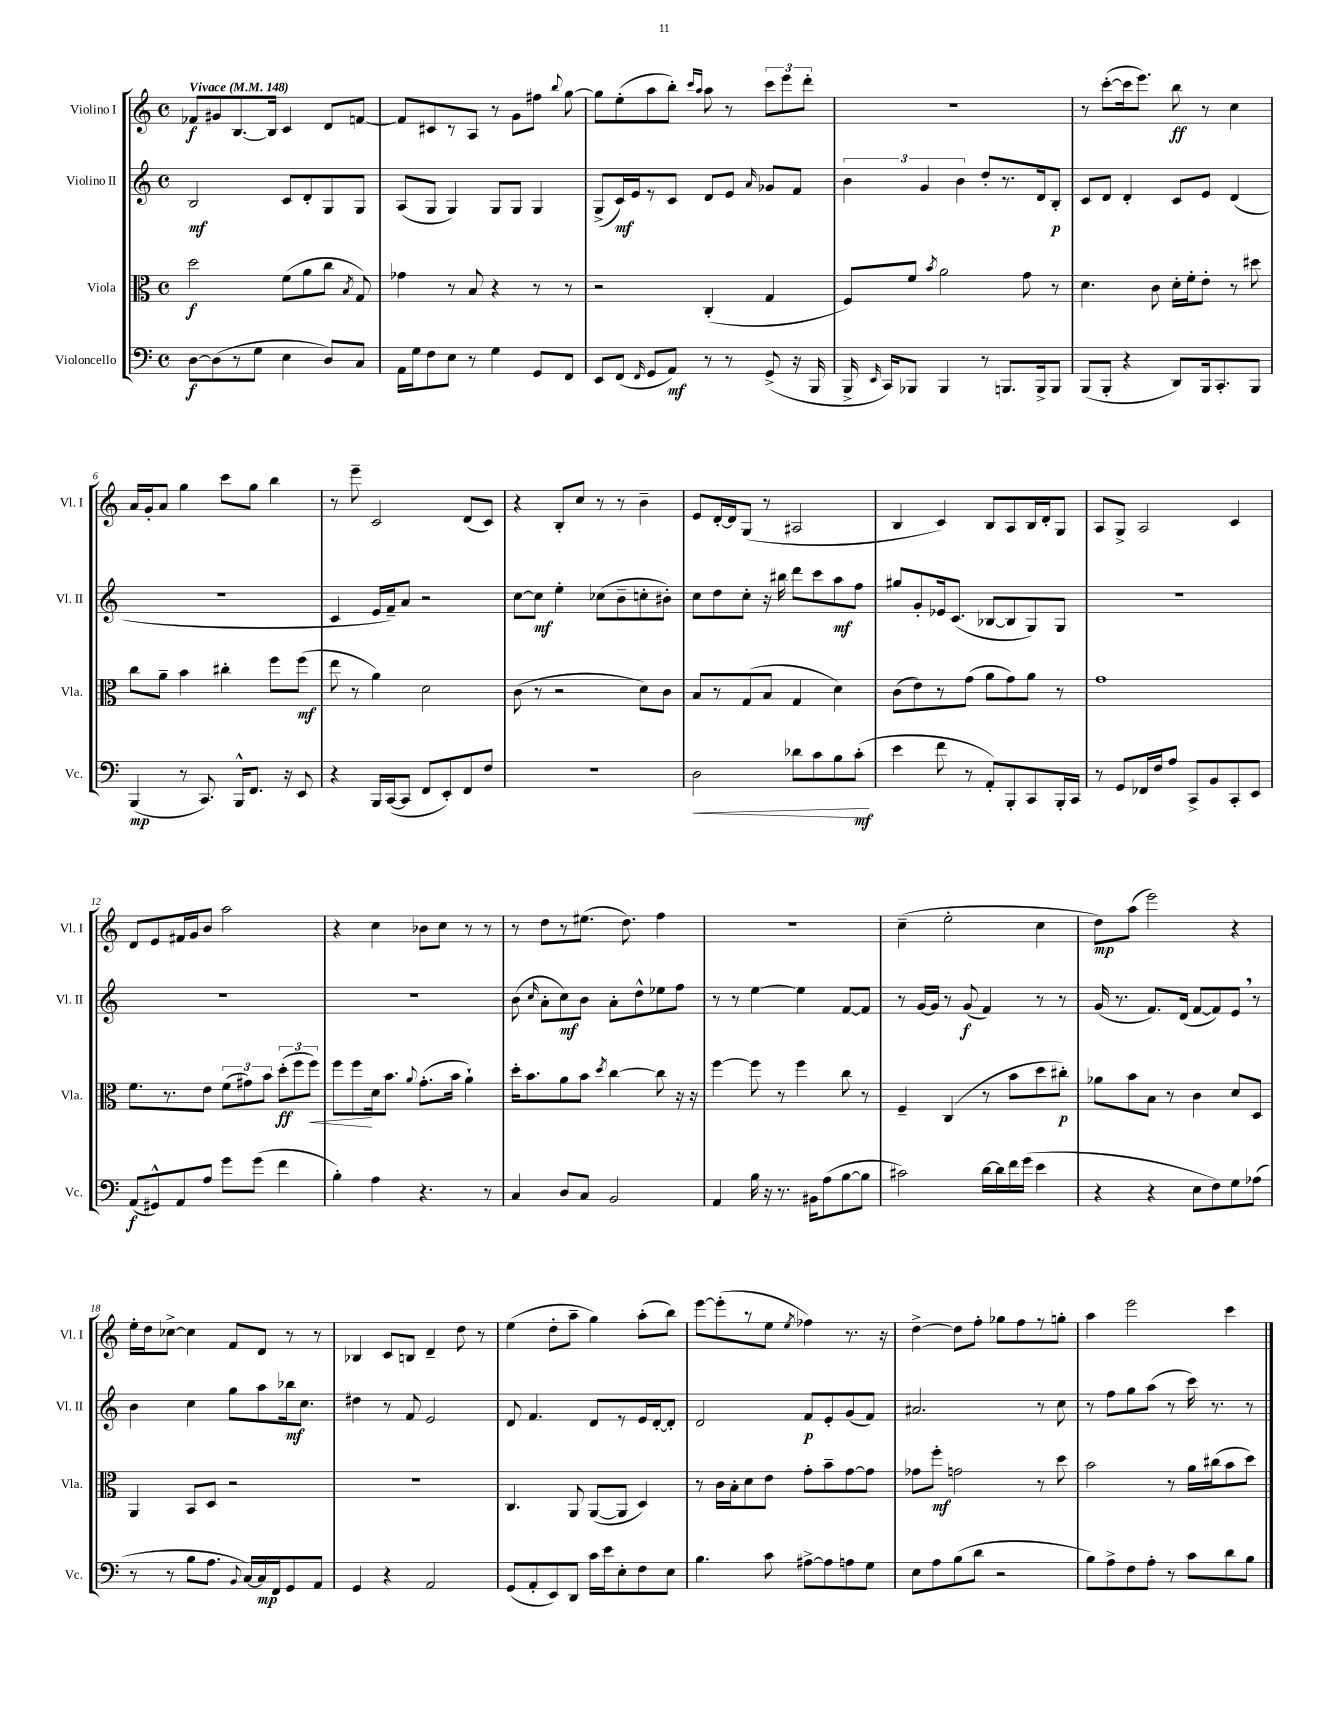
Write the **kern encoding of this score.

**kern	**kern	**kern	**kern
*staff4	*staff3	*staff2	*staff1
*clefF4	*clefC3	*clefG2	*clefG2
*k[]	*k[]	*k[]	*k[]
*M4/4	*M4/4	*M4/4	*M4/4
*met(c)	*met(c)	*met(c)	*met(c)
*MM148	*MM148	*MM148	*MM148
[8D	2dd	2B	8f-
(8D]	.	.	8g#
8r	.	.	[8.B
8G	.	.	.
.	.	.	16B]
4E	(8f	8c	4c
.	8a	8d'	.
8D)	8cc	8G	8d
.	8qB	.	.
8C	8G)	8G	[8f
=	=	=	=
16AA	4g-	(8A	8f]
16G	.	.	.
8F	.	8G	8c#
8E	8r	4G)	8r
8r	8B	.	8A
4G	4r	8G	8r
.	.	8G	8g
8GG	8r	4G	8ff#
.	.	.	8qqbb
8FF	8r	.	[8gg
=	=	=	=
8EE	2r	(8G^	8gg]
(8FF	.	16c)	(8ee'
.	.	16e	.
16qqFF	.	.	.
8GG	.	8r	8aa
8AA)	.	8c	8bb')
.	.	.	16qqccc
.	.	.	16qqaa
8r	(4C'	8d	8aa
8r	.	8e	8r
.	.	16qqa	.
(8GG^	4G	8g-	12ccc
.	.	.	12eee
16r	.	8f	.
.	.	.	12ddd'
16BBB	.	.	.
=	=	=	=
16BBB^	8F)	6b	1r
16qqEE	.	.	.
16CC)	.	.	.
8BBB-	8f	.	.
.	.	6g	.
.	8qb	.	.
4BBB-	2a	.	.
.	.	6b	.
8r	.	8dd'	.
8.BBB	.	8.r	.
.	8g	.	.
16BBB^	.	16d	.
8BBB	8r	8B'	.
=	=	=	=
(8BBB	4.d	8c	8r
8BBB'	.	8d	([8ccc'
4r	.	4d'	16ccc]
.	.	.	8.eee)
.	8c	.	.
8DD)	16d'	8c	8bb
.	16f'	.	.
16BBB	8e'	8e	8r
8.CC'	.	.	.
.	8r	(4d	4cc
8BBB	8dd#	.	.
=	=	=	=
(4BBB	8cc	1r	16a
.	.	.	16g'
.	8a~	.	8a
8r	4b	.	4gg
8.CC)	.	.	.
.	4cc#'	.	8ccc
16BBB^^	.	.	.
8.FF	.	.	8gg
.	8ff	.	4bb
16r	.	.	.
8EE	(8ff	.	.
=	=	=	=
4r	8ee	4c	8r
.	8r	.	8eee~
16BBB	4a)	16e	2c
([16CC	.	16f~)	.
8CC]	.	8a	.
8FF	2d	2r	.
8EE')	.	.	.
8FF	.	.	(8d
8F	.	.	8c)
=	=	=	=
1r	(8c	[8cc	4r
.	8r	8cc]	.
.	2r	4ee'	8B'
.	.	.	8cc
.	.	(8cc-	8r
.	.	8b~	8r
.	8d)	8cc'	4b~
.	8c	8b#')	.
=	=	=	=
2D	8B	8cc	8e
.	8r	8dd	[16d'
.	.	.	16d]
.	(8G	8cc'	(8G
.	8B	16r	8r
.	.	16bb#	.
8d-	4G	8ddd	2A#
8c	.	8ccc	.
8B	4d)	8aa	.
(8c'	.	8ff	.
=	=	=	=
4e	(8c	8gg#	4B
.	8e)	8g'	.
8f	8r	16e-	4c)
.	.	(8.c	.
8r	(8g	.	.
8AA')	8a	[8B-	8B
8BBB'	8g)	8B-]	8A
8CC	8a	8G)	16B
.	.	.	16d'
16BBB'	8r	8G	8G
16CC	.	.	.
=	=	=	=
8r	1g	1r	8A
8GG	.	.	8G^
16FF-	.	.	2A
16F	.	.	.
8A	.	.	.
8CC^	.	.	.
8BB	.	.	.
8CC'	.	.	4c
8EE	.	.	.
=	=	=	=
(8AA	8.f	1r	8d
8GG#^^)	.	.	8e
.	8.r	.	.
8AA	.	.	16f#
.	.	.	16g
8A	8e	.	8b
8g	(12f	.	2aa
.	12g#)	.	.
(8g	.	.	.
.	12b	.	.
4f	(12dd'	.	.
.	12ff	.	.
.	12ff)	.	.
=	=	=	=
4B')	8ff	1r	4r
.	8ff	.	.
4A	16d	.	4cc
.	8.b	.	.
.	8qqa	.	.
4.r	(8.g'	.	8b-
.	.	.	8cc
.	16b	.	.
.	4a`)	.	8r
8r	.	.	8r
=	=	=	=
4C	16dd'	(8b	8r
.	8.b	.	.
.	.	16qqcc	.
.	.	8a'	8dd
8D	8a	8cc)	8r
8C	8b	8b	(8.ee#
.	8qdd	.	.
2BB	[4cc	8a'	.
.	.	.	8.dd)
.	.	8dd^^	.
.	8cc]	8ee-	4ff
.	16r	8ff	.
.	16r	.	.
=	=	=	=
4AA	[4ff	8r	1r
.	.	8r	.
16B	8ff]	[4ee	.
16r	.	.	.
8.r	8r	.	.
.	4ff	4ee]	.
16BB#	.	.	.
(8A	.	.	.
[8B	8cc	[8f	.
8B]	8r	8f]	.
=	=	=	=
2c#)	4F~	8r	(4cc~
.	.	[16g	.
.	.	16g]	.
.	(4C	8r	2ee'
.	.	(8g	.
[16d	8r	4f)	.
16d]	.	.	.
16f	8b	.	.
(16g	.	.	.
4e	8dd	8r	4cc
.	8cc#')	8r	.
=	=	=	=
4r	8a-	(16g	8dd)
.	.	8.r	.
.	8b	.	(8aa
4r	8B	8.f)	2eee)
.	8r	.	.
.	.	(16d	.
8E	4c	[8f	.
8F)	.	8f])	.
8G	8d	8e	4r
(8A-	8D	8r	.
=	=	=	=
8r	4AA	4b	16ee'
.	.	.	16dd
8r	.	.	[8cc-^
8B	8BB	4cc	4cc-]
8.A	8D	.	.
.	2r	8gg	8f
8qqBB	.	.	.
[16C)	.	.	.
16C]	.	8aa	8d
16FF	.	.	.
8GG	.	16bb-	8r
.	.	8.cc	.
8AA	.	.	8r
=	=	=	=
4GG	1r	4dd#	4B-
4r	.	8r	8c
.	.	8f	8B
2AA	.	2e	4d~
.	.	.	8dd
.	.	.	8r
=	=	=	=
(8GG	4.C	8d	(4ee
8AA'	.	4.f	.
8EE)	.	.	8dd'
8DD	8AA	.	8aa~
16c	([8AA	8d	4gg)
16e	.	.	.
8E'	8AA]	8r	.
8F	4D)	16e	(8aa'
.	.	[16d'	.
8E	.	8d']	8bb)
=	=	=	=
4.B	8r	2d	[8eee
.	16c	.	(8eee']
.	16B'	.	.
.	8d	.	8r
8c	8e	.	8ee
.	.	.	8qee
[8A#^	8g'	8f	4ff-)
8A#]	8b~	8e'	.
8A	[8g	(8g	8.r
8G	8g]	8f)	.
.	.	.	16r
=	=	=	=
8E	8g-	2.a#	[4dd^
8A	8ff'	.	.
(8B	2g	.	8dd]
8d	.	.	8ff'
2r	.	.	8gg-
.	.	.	8ff
.	8r	8r	8r
.	8dd	8cc	8gg'
=	=	=	=
8B)	2b	8r	4aa
8A^	.	8ff	.
8F	.	8gg	2eee
8A'	.	(8aa	.
8r	8r	8r	.
8c	16a	16ccc)	.
.	(16cc#	8.r	.
8d	8b	.	4ccc
8B	8dd)	8r	.
==	==	==	==
*-	*-	*-	*-
